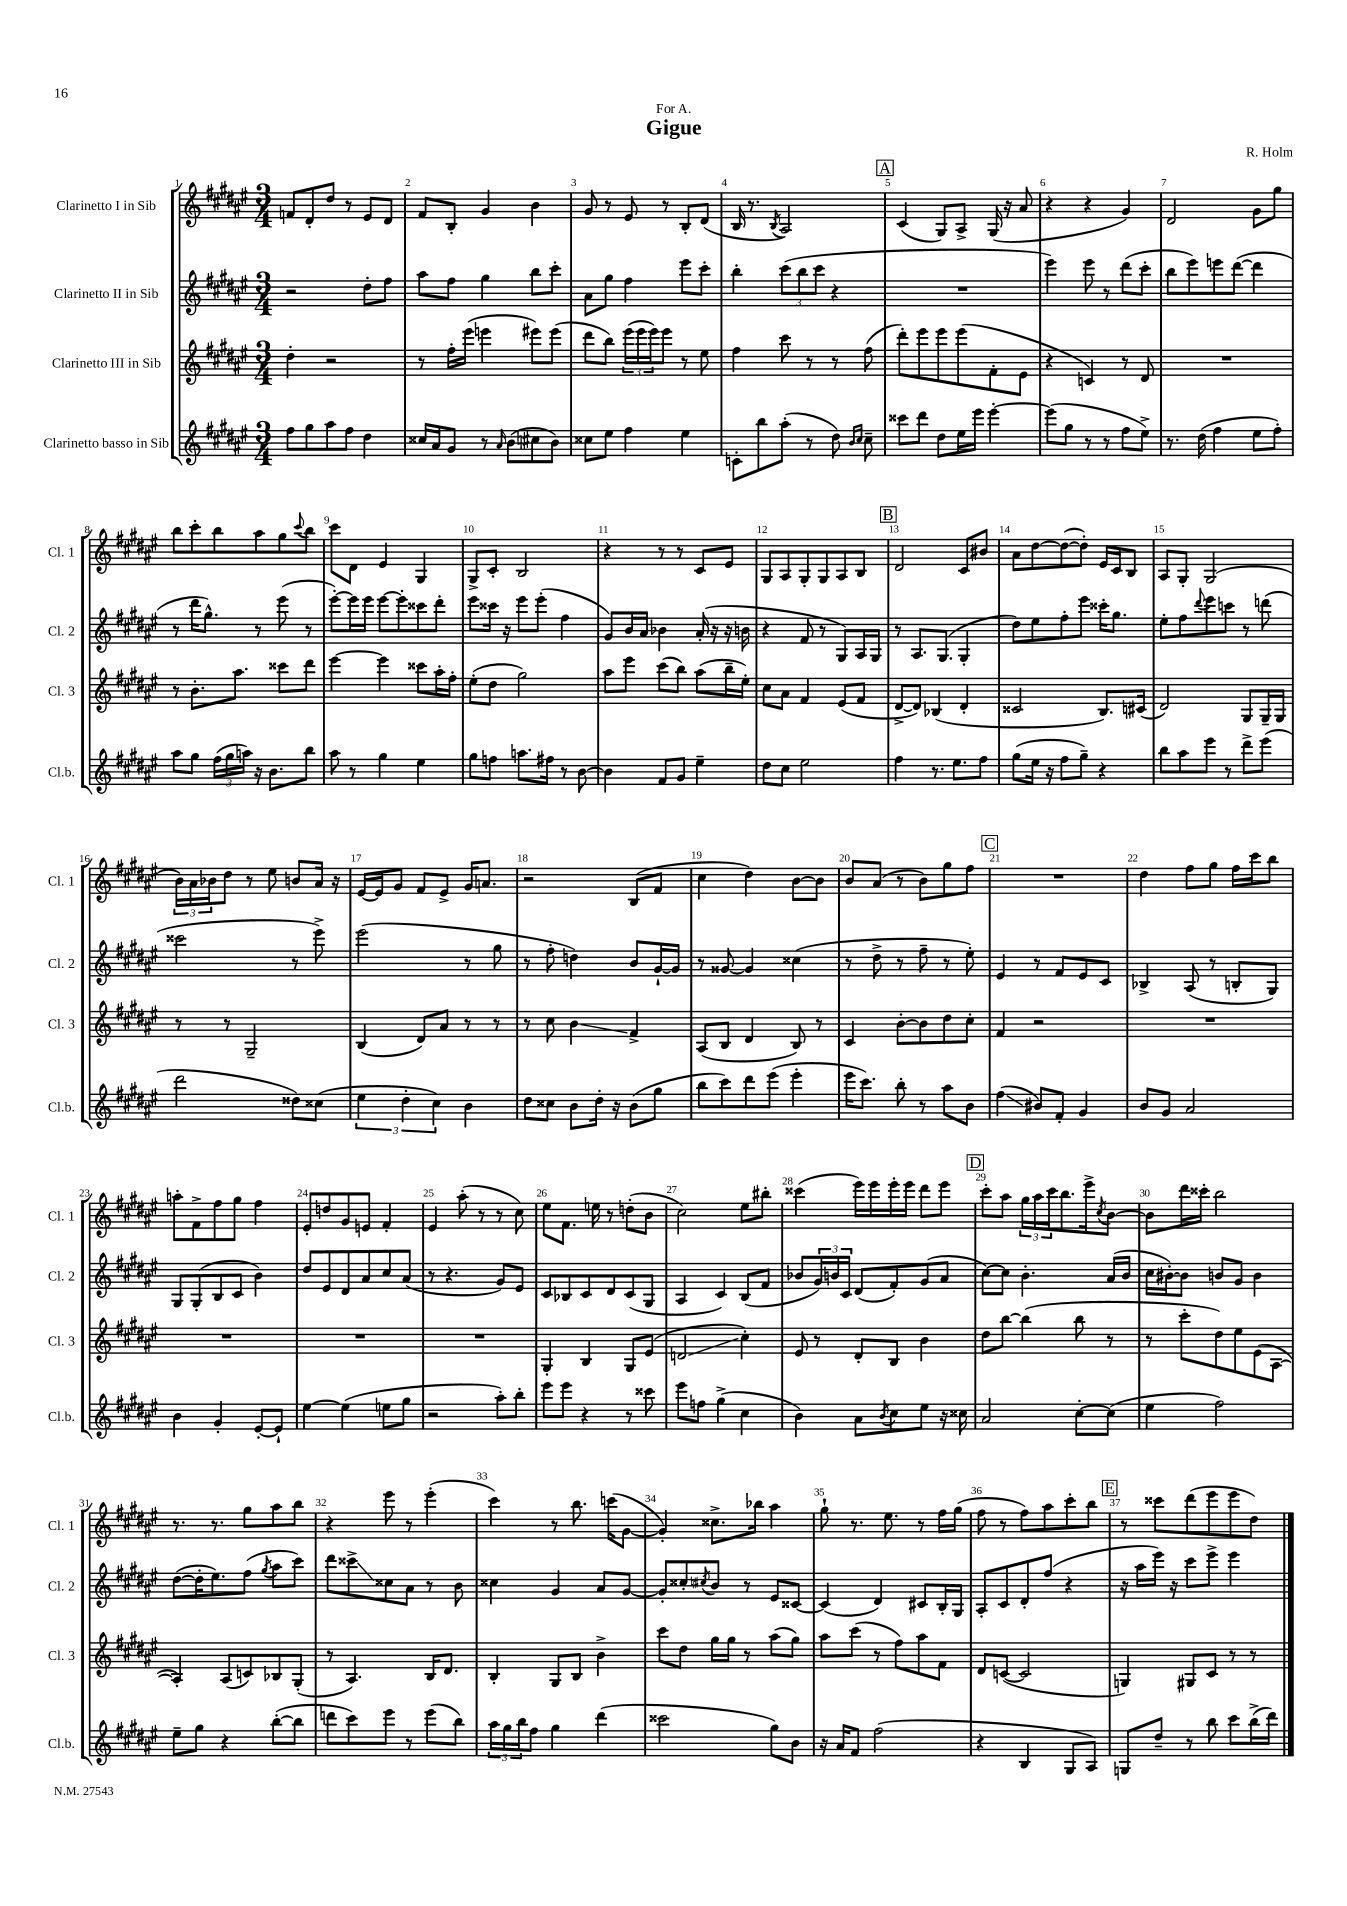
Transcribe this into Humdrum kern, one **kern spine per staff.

**kern	**kern	**kern	**kern
*staff4	*staff3	*staff2	*staff1
*clefG2	*clefG2	*clefG2	*clefG2
*k[f#c#g#d#a#e#]	*k[f#c#g#d#a#e#]	*k[f#c#g#d#a#e#]	*k[f#c#g#d#a#e#]
*M3/4	*M3/4	*M3/4	*M3/4
8ff#\L	4dd#'\	2r	8f/L
8gg#\	.	.	8d#'/
8aa#\	2r	.	8dd#/J
8ff#\J	.	.	8r
4dd#\	.	8dd#'\L	8e#/L
.	.	8ff#\J	8d#/J
=	=	=	=
16cc##/LL	8r	8aa#\L	8f#/L
16a#/J	.	.	.
8g#/J	16ff#'\LL	8ff#\J	8B'/J
.	(16eee#\JJ	.	.
8r	4eee\	4gg#\	4g#/
16qqa#/	.	.	.
(8b\L	.	.	.
8cc#\	8eee#\L)	8bb\L	4b\
8b\J)	(8eee#\J	8ccc#'\J	.
=	=	=	=
8cc##\L	8ddd#\L	8a#\L	8g#/
8ee#\J	8bb\J)	8gg#\J	8r
4ff#\	(24eee#\LL	4ff#\	8e#/
.	24eee#\	.	.
.	24eee#\J)	.	.
.	8eee#\J	.	8r
4ee#\	8r	8eee#\L	8B'/L
.	8ee#\	8ccc#'\J	(8d#/J
=	=	=	=
8c'\L	4ff#\	4bb'\	16B/
.	.	.	8.r
8bb\	.	.	.
.	.	.	8qB/
(8aa#'\J	8ccc#\	(12ccc#\L	2A#/)
.	.	12bb\	.
8r	8r	.	.
.	.	12ccc#\J	.
8dd#\)	8r	4r	.
16qqb/LL	.	.	.
16qqcc#/JJ	.	.	.
8cc#~\	(8ff#\	.	.
=	=	=	=
8ccc##\L	8ddd#'\L)	2.r	(4c#/
8ddd#\J	8eee#\	.	.
8dd#\L	8eee#\	.	8G#/L)
16ee#\L	(8eee#\	.	8A#^/J
16eee#\JJ	.	.	.
[4eee#'\	8f#'\	.	(16G#/
.	.	.	16r
.	8e#\J	.	8a#/
=	=	=	=
(8eee#\]L	4r	4eee#\)	4r
8gg#\J	.	.	.
8r	4c/)	8eee#\	4r
8r	.	8r	.
8ff#\L	8r	(8ddd#\L	4g#/)
8ee#^\J)	8d#/	8ccc#'\J	.
=	=	=	=
8.r	2.r	8bb\L	2d#/
.	.	8eee#\)	.
(16dd#\	.	.	.
4ff#\	.	8eee\	.
.	.	([8ddd#\J	.
8ee#\L	.	4ddd#\]	8g#\L
8ff#'\J)	.	.	8gg#\J
=	=	=	=
8aa#\L	8r	8r	8bb\L
8gg#\J	8.b'\L	16ddd#\LK	8ccc#'\
.	.	8.gg#^^\J)	.
(24ff#\LL	.	.	8bb\
24gg#\	.	.	.
.	8.aa#\J	.	.
24aa\JJ)	.	.	.
16r	.	8r	8aa#\
8.b\L	.	.	.
.	8ccc##\L	(8eee#\	8gg#\
.	.	.	8qqccc#/
8bb\J	8ddd#\J	8r	8bb\J
=	=	=	=
8aa#\	[4eee#\	[8eee#'\L)	8ccc#\L
8r	.	16eee#\]L	8d#\J
.	.	16eee#\JJ	.
4gg#\	4eee#\]	[8eee#\L	4e#/
.	.	8eee#'\]	.
4ee#\	8ccc##\L	8ccc##\	4G#/
.	16aa#'\L	8ddd#'\J	.
.	16ff#'\JJ	.	.
=	=	=	=
8gg#\L	(8ee#'\L	8eee#\L	8G#^/L
8ff\J	8dd#\J	16ccc##\Jk	8c#'/J
.	.	16r	.
8.aa\L	2gg#\)	8eee#\L	2B/
.	.	(8eee#'\J	.
16ff#\Jk	.	.	.
8r	.	4ff#\	.
[8b\	.	.	.
=	=	=	=
4b\]	8aa#\L	8g#/L)	4r
.	8eee#\J	16b/L	.
.	.	16a#/JJ	.
8f#/L	(8ccc#\L	4b-\	8r
8g#/J	8bb\J)	.	8r
4ee#~\	(8aa#\L	(16a#'/	8c#/L
.	.	16r	.
.	16bb~\L	16r	8e#/J
.	16ee#'\JJ)	16b\	.
=	=	=	=
8dd#\L	8cc#\L	4r	8G#/L
8cc#\J	8a#\J	.	8A#/
2ee#\	4f#/	8f#/	8G#'/
.	.	8r	8G#/
.	(8e#/L	8G#/L)	8A#/
.	8f#/J	16A#/L	8B/J
.	.	16G#/JJ	.
=	=	=	=
4ff#\	[8d#^/L	8r	2d#/
.	8d#/]J)	8.A#/L	.
8.r	(4B-/	.	.
.	.	(8.G#/J	.
8.ee#\L	.	.	.
.	4d#'/	4G#'/	8c#/L
8ff#\J	.	.	8b#/J
=	=	=	=
(8gg#\L	2c##/	8dd#\L)	8a#\L
16ee#\Jk	.	8ee#\	[8dd#\
16r	.	.	.
8ff#\L	.	8ff#'\	(8dd#\_
8gg#~\J)	.	8eee#\J	8dd#'\]J)
4r	8.B/L)	16ccc##'\LK	16e#/LL
.	.	8.gg#\J	16c#/J
.	.	.	8B/J
.	(16c#/Jk	.	.
=	=	=	=
8bb\L	2d#/)	8ee#'\L	8A#/L
8aa#\	.	8ff#\	8G#'/J
.	.	8qqddd#/	.
8eee#\J	.	8eee#\	(2G#/
8r	.	8ccc\J	.
8ddd#^\L	8G#/L	8r	.
(8eee#\J	16G#~/L	(8ddd\	.
.	16G#/JJ	.	.
=	=	=	=
2ddd#\	8r	2ccc##\	24b\LL)
.	.	.	24a#\
.	.	.	24b-\J
.	8r	.	8dd#\J
.	2G#~/	.	8r
.	.	.	8ee#\
8dd##\L)	.	8r	8b/L
(8cc##\J	.	8eee#^\)	16a#/Jk
.	.	.	16r
=	=	=	=
6ee#\	(4B/	(2eee#\	[16e#/LL
.	.	.	16e#/]J
.	.	.	8g#/J
6dd#'\	.	.	.
.	8d#/L)	.	8f#/L
6cc#\)	.	.	.
.	8a#/J	.	8e#^/J
4b\	8r	8r	16g#/LK
.	.	.	8.a/J
.	8r	8gg#\	.
=	=	=	=
8dd#\L	8r	8r	2r
8cc##\J	8cc#\	8ff#'\	.
8b\L	4b\	4dd\)	.
16dd#'\Jk	.	.	.
16r	.	.	.
(8b\L	4f#^/	8b/L	(8B/L
8gg#\J	.	[16g#`/L	8f#/J
.	.	16g#/]JJ	.
=	=	=	=
8bb\L	(8A#/L	8r	4cc#\
8ccc#\)	8B/J	[8g##/	.
8ddd#\	4d#/	4g##/]	4dd#\)
(8eee#\J	.	.	.
4eee#'\	8B/)	(4cc##\	[8b\L
.	8r	.	8b\]J
=	=	=	=
16eee#\LK	4c#/	8r	8b/L
8.ccc#\J)	.	.	.
.	.	8dd#^\	(8a#/J
8bb'\	[8b'\L	8r	8r
8r	8b\]	8ff#~\	8b\L)
8aa#\L	8dd#\	8r	8gg#\
8b\J	8cc#'\J	8ee#'\)	8ff#\J
=	=	=	=
(4ff#\	4f#/	4e#/	2.r
8b#/L)	2r	8r	.
8f#'/J	.	8f#/L	.
4g#/	.	8e#/	.
.	.	8c#/J	.
=	=	=	=
8b/L	2.r	4B-^/	4dd#\
8g#/J	.	.	.
2a#/	.	(8A#/	8ff#\L
.	.	8r	8gg#\J
.	.	8B'/L	16ff#\LL
.	.	.	16ccc#\J
.	.	8G#/J)	8bb\J
=	=	=	=
4b\	2.r	8G#/L	8aa'\L
.	.	(8G#'/	8f#^\
4g#'/	.	8B/	8ff#\
.	.	8c#/J	8gg#\J
[8e#'/L	.	4b\)	4ff#\
8e#`/]J	.	.	.
=	=	=	=
[4ee#\	2.r	8dd#/L	8e#'/L
.	.	8e#/	8dd/
(4ee#\]	.	8d#/	8g#/
.	.	8a#/	8e/J
8ee\L	.	8cc#/	4f#'/
8gg#\J	.	(8a#/J	.
=	=	=	=
2r	2.r	8r	4e#/
.	.	4.r	.
.	.	.	(8aa#'\
.	.	.	8r
8aa#'\L)	.	8g#/L)	8r
8bb'\J	.	8e#/J	8cc#\)
=	=	=	=
8eee#\L	4G#'/	8c#/L	8ee#\L
8eee#\J	.	8B-/	8.f#\J
4r	4B/	8c#/	.
.	.	.	16ee\
.	.	8d#/	8r
8r	8G#/L	(8c#/	(8dd'\L
8ccc##\	(8e#/J	8G#/J	8b\J
=	=	=	=
8eee#\L	2d/	4A#/	2cc#\)
8ff\J	.	.	.
(4gg#^\	.	4c#/)	.
4cc#\	4cc#'\)	(8B/L	8ee#\L
.	.	8f#/J	8bb#'\J
=	=	=	=
4b\)	8e#/	8b-/L	(4ccc##\
.	8r	24g#/L)	.
.	.	24b/	.
.	.	24c#/JJ	.
8a#\L	8d#'/L	(8d#/L	16eee#\LL)
.	.	.	16eee#\
8qb/	.	.	.
8cc#\	8B/J	8f#'/)	16eee#'\
.	.	.	16eee#\JJ
8ee#\J	4b\	(8g#/	8ddd#\L
16r	.	8a#/J	8eee#\J
16cc##\	.	.	.
=	=	=	=
2a#/	8dd#\L	[8cc#\L)	8ccc#'\L
.	[8bb\J	8cc#\]J	8aa#\J
.	(4bb\]	4.b'\	24gg#\LL
.	.	.	24aa#\
.	.	.	24ccc#\J
.	.	.	8.bb\
[8cc#'\L	8bb\	.	.
.	.	.	16eee#^\k
.	.	.	8qcc#/
(8cc#\]J	8r	(16a#/LL	[8b\J
.	.	16b/JJ	.
=	=	=	=
4ee#\	8r	16cc#\LL	8b\]L
.	.	[16b#'\J)	.
.	8ccc#'\L	8b#\]J	16ddd#\L
.	.	.	16ccc##'\JJ
2ff#\)	8dd#\)	8b/L	2bb\
.	8ee#\	8g#/J	.
.	(8e#\	4b\	.
.	[8A#\J	.	.
=	=	=	=
8ee#~\L	4A#'/])	([8dd#\L	8.r
8gg#\J	.	16dd#'\]K	.
.	.	8.ee#\)	8.r
4r	(8A#/L	.	.
.	8c/)	(8ff#\J	8gg#\L
.	.	8qgg#/	.
([8bb'\L	8B-/	8aa#\L	8aa#\
8bb\]J	(8G#'/J	8ccc#\J)	8bb\J
=	=	=	=
8ddd\L	8r	8ddd#\L	4r
8ccc#\)	4.A#/)	8ccc##^\	.
8eee#\J	.	8cc##\	8eee#\
8r	.	8a#\J	8r
(8eee#\L	16B/LK	8r	(4eee#'\
.	8.d#/J	.	.
8bb\J)	.	8b\	.
=	=	=	=
24aa#\LL	4B'/	4cc##\	4ccc#\)
24gg#\	.	.	.
24bb\J	.	.	.
8ff#\J	.	.	.
4gg#\	8G#/L	4g#/	8r
.	8B/J	.	8.bb\
(4ddd#\	4b^\	8a#/L	.
.	.	.	(16ccc\LK
.	.	[8g#/J	[8g#\J
=	=	=	=
2ccc##\	8ccc#\L	8g#'/]L	4g#'/])
.	8dd#\J	8cc##'/	.
.	.	8qcc#/	.
.	16gg#\LL	8b/J	8.cc##^\L
.	16gg#\JJ	.	.
.	8r	8r	.
.	.	.	16bb-\Jk
8gg#\L)	(8aa#\L	8e#/L	4aa#\
8b\J	8gg#\J)	[8c##/J	.
=	=	=	=
16r	8aa#\L	(4c##/]	8gg#`\
16a#/LK	.	.	.
8f#/J	(8ccc#\J	.	8.r
(2ff#\	8r	4d#/)	.
.	.	.	8.ee#\
.	8ff#\L)	.	.
.	8aa#\	8c#/L	8r
.	8f#\J	16B'/L	16ff#\LL
.	.	16G#/JJ	(16gg#\JJ
=	=	=	=
4r	8d#/L	8A#'/L	8ff#\
.	([8c/J	8c#/	8r
4B/	2c/]	8d#'/	8ff#\L)
.	.	(8ff#/J	8aa#\
8G#/L	.	4r	8ccc#'\
8A#/J)	.	.	8bb\J
=	=	=	=
8G/L	4G/)	16r	8r
.	.	16aa#\LL	.
8dd#~/J	.	16eee#\JJ)	8ccc##\L
.	.	16r	.
8r	8G#/L	8ccc#\L	(8ddd#\
8bb\	8c#/J	8eee#^\J	8eee#\
8ccc#\L	8r	4eee#\	8eee#\
(16bb^\L	8r	.	8dd#\J)
16ddd#\JJ)	.	.	.
==	==	==	==
*-	*-	*-	*-
